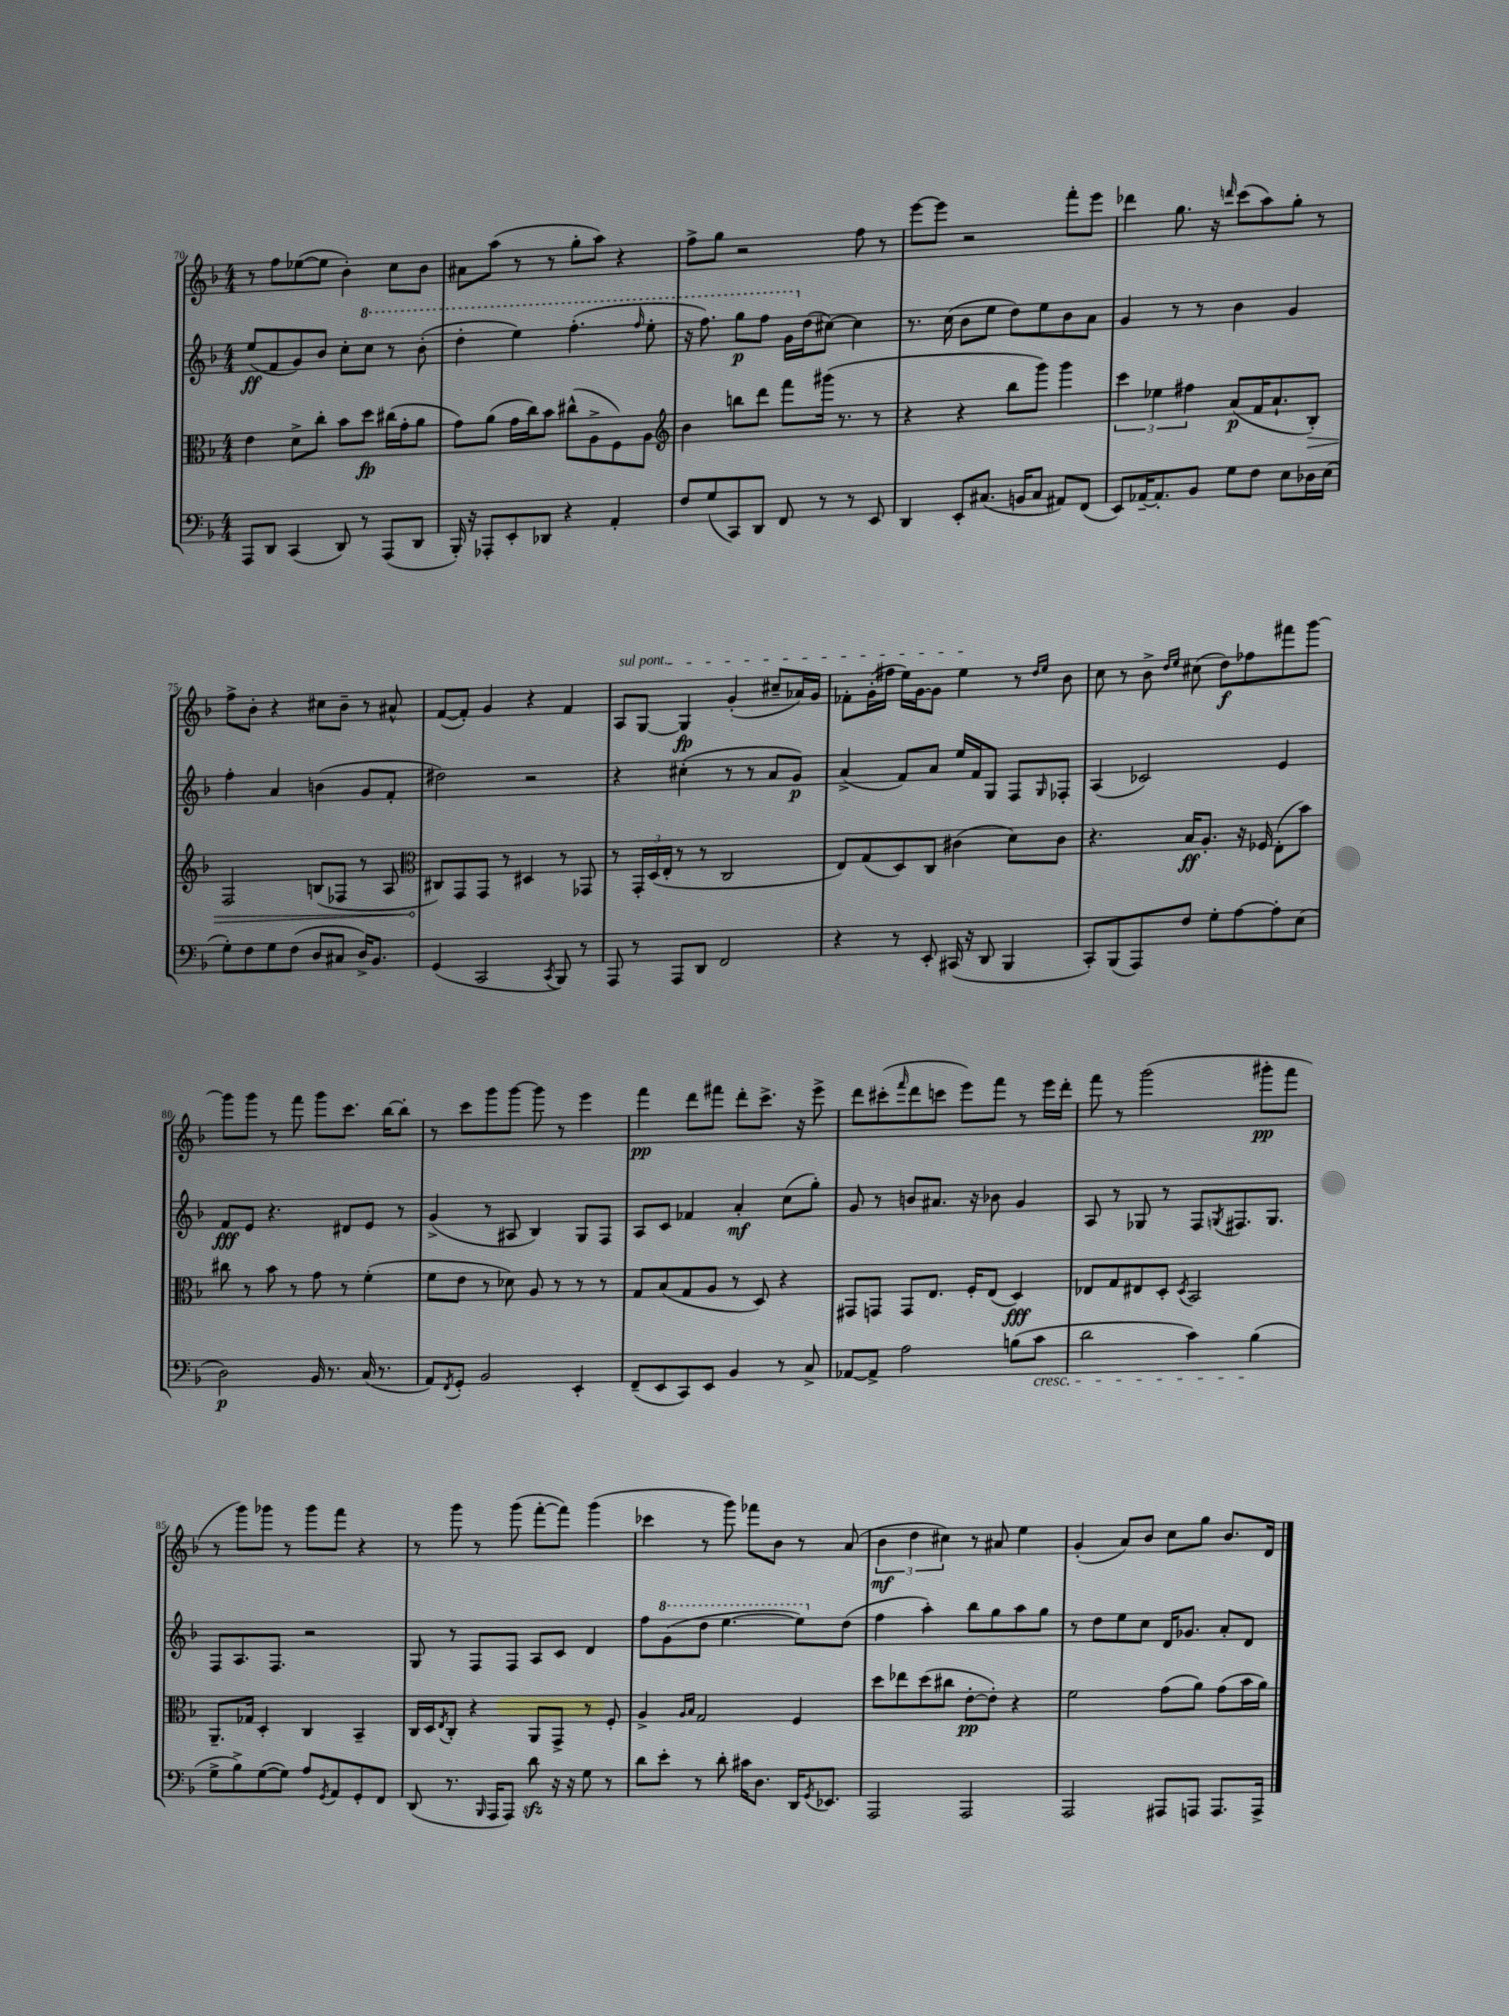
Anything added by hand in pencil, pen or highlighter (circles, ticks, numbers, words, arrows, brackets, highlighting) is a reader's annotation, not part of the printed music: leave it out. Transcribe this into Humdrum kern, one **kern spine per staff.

**kern	**kern	**kern	**kern
*staff4	*staff3	*staff2	*staff1
*clefF4	*clefC3	*clefG2	*clefG2
*k[b-]	*k[b-]	*k[b-]	*k[b-]
*M4/4	*M4/4	*M4/4	*M4/4
8AAA	4e	(8ee	8r
8DD	.	8f	8ff
(4CC	8d^	8g)	([8ee-
.	8cc'	8b-	8ee-]
8DD)	8b-	8cc'	4b-')
8r	8dd	8ccc	.
(8AAA	(16cc#	8r	8cc
.	16g'	.	.
8DD	8a	(8bb-'	8b-
=	=	=	=
16BBB-')	8g)	4ddd'	8a#
16r	.	.	.
8AAA-'	(8a	.	(8aa
8EE'	16g	4eee)	8r
.	16cc)	.	.
8DD-	8b-	.	8r
4r	(8cc#^^	(4.fff'	8gg'
.	8A^	.	8aa)
4AA'	8F)	.	4r
.	.	16qqfff	.
.	8A	8eee'	.
=	=	=	=
*	*clefG2	*	*
8F	4b-	16r	8ff^
.	.	8.fff)	.
(8G	.	.	8gg
8CC)	8bb	8ggg	2r
8DD	8ddd	8fff	.
8FF	8fff	16gg	.
.	.	(16dd	.
8r	(16ggg#	[8cc#)	.
.	8.r	.	.
8r	.	4cc#]	8ff
8EE	8r	.	8r
=	=	=	=
4DD	4r	8.r	[8eee
.	.	.	8eee]
.	.	(16cc	.
8EE'	4r	8b-	2r
(8.C#	.	8ee	.
.	8bb-	8dd)	.
16BB	.	.	.
8C#	8ggg)	8ee	.
8AA#)	4ggg	8b-	8fff'
(8FF	.	8a	8eee
=	=	=	=
8EE)	6ccc	4g	4ddd-
[16AA-~	.	.	.
.	6ee-	.	.
8.AA-']	.	.	.
.	.	8r	8.gg
.	6ff#	.	.
8BB-	.	8r	.
.	.	.	16r
.	.	.	16qqddd
8G	(8a	4b-	(8ccc
8F	16f	.	8aa)
.	8.a`	.	.
8E	.	4g	8gg'
16D-	8B-')	.	8r
(16E	.	.	.
=	=	=	=
8G')	2F	4ff'	8ff^
8F	.	.	8b-'
8G	.	4a	4r
(8F	.	.	.
8D	(8B	(4b	8cc#
8C#	8F-	.	8b-~
16D^)	8r	8g	8r
8.BB-	.	.	.
.	8A	8f'	8a#^^
=	=	=	=
*	*clefC3	*	*
(4GG	8C#)	2dd#)	([8f
.	8GG	.	8f'])
2CC	8GG	.	4g
.	8r	.	.
.	4D#	2r	4r
8qCC	.	.	.
8BBB-)	8r	.	4f
8r	8GG-	.	.
=	=	=	=
8AAA	8r	4r	8A
8r	24GG'	.	[8G
.	(24D	.	.
.	24E'	.	.
8AAA	8r	(4cc#'	4G]
8DD	8r	.	.
2FF	2C	8r	(4g'
.	.	8r	.
.	.	8a	8cc#~
.	.	8g)	16a-)
.	.	.	16g
=	=	=	=
4r	8E)	(4a^	8f-'
.	(8G	.	(16g'
.	.	.	16ff#
8r	8D)	8f)	16ee)
.	.	.	[16g
8EE'	8C	8a	8g]
(16CC#	(4c#	16ee	4ee
16r	.	16f	.
8DD	.	8G	.
4BBB-	8d)	8F	8r
.	.	.	16qqdd
.	.	16qqG	16qqee
.	8c#	8F-'	8b-
=	=	=	=
8CC')	4.r	(4A	8cc
(8BBB-	.	.	8r
8AAA)	.	2c-)	8b-^
.	.	.	16qqdd
.	.	.	16qqee
8F	16B-	.	(8cc#
.	8.A'	.	.
8G'	.	.	8dd)
[8A	16r	.	8ff-
.	16F-	.	.
8A']	(8E'	4e	8fff#
(8E	8b-)	.	[8ggg
=	=	=	=
2D)	8cc#	8f	8ggg]
.	8r	8e	8ggg
.	8b-	4.r	8r
.	8r	.	8fff
16BB-	8g	.	8ggg
8.r	.	.	.
.	8r	8d#	8.ccc
(16C	(4f'	8e	.
8.r	.	.	[16bb-
.	.	8r	8bb-']
=	=	=	=
8AA)	8f	(4g^	8r
8qFF	.	.	.
8GG'	8e	.	8ccc
2BB-	8r	8r	8ggg
.	8d-)	8A#	[8ggg
.	8A	4B-)	8ggg]
.	8r	.	8r
4EE'	8r	8G	4eee
.	8r	8F	.
=	=	=	=
(8FF~	8G	8A	4fff
8EE	(8B-	8c	.
8CC)	8G	4f-	8ddd
8EE	8A	.	8fff#
4BB-	8r	4a'	8ddd'
.	8D)	.	8.ccc^
8r	4r	(8cc	.
.	.	.	16r
8C^	.	8gg')	8eee^
=	=	=	=
[8AA-	8GG#	8g	8ddd
8AA-^]	8GG	8r	(8ccc#'
.	.	.	16qqfff
2A	8GG	8b	8ddd
.	8.E	8.a#	8ccc
.	.	.	8eee)
.	16F'	16r	.
.	(8E	8b-	8fff
(8B	4D)	4g	8r
8c	.	.	16eee
.	.	.	16ddd'
=	=	=	=
2d	8E-	8A	8fff
.	8G	8r	8r
.	8E#	8G-	(2ggg
.	8D'	8r	.
.	8qD	.	.
4c)	2BB-	8F	.
.	.	8qG	.
.	.	8.F#	.
(4B-	.	.	8ggg#'
.	.	8.G	.
.	.	.	8fff
=	=	=	=
8G^	8.AA~	8F	8r
8B-^)	.	8.A	8ggg)
.	16G-	.	.
([8G	4D'	.	8ggg-
.	.	8.F	.
8G])	.	.	8r
8A	4C	2r	8ggg-
8qGG	.	.	.
8AA	.	.	8fff
8GG'	4BB-~	.	4r
8FF	.	.	.
=	=	=	=
(8DD	16C	8G	8r
.	16D	.	.
.	8qE	.	.
8.r	8C'	8r	8ggg
.	4r	8F	8r
16qqBBB-	.	.	.
16AAA	.	.	.
8AAA)	.	8F	(8ggg
8d	8AA	8A	[8fff'
16r	8GG^	8c	8fff])
16r	.	.	.
8G	8r	4d	(4ggg
8r	8F'	.	.
=	=	=	=
8d	4A^	8ff	4ccc-
8e'	.	(8gg	.
.	16qqA	.	.
.	16qqB-	.	.
8r	2G	8ddd	8r
8d'	.	[4.eee	8ggg)
16c#	.	.	8fff-
8.D	.	.	.
.	.	.	8b-
16DD	4F	8eee])	8r
8qGG	.	.	.
8.EE-	.	.	.
.	.	(8dd	(8a
=	=	=	=
2AAA	8dd	4ff	6b-
.	8ee-	.	.
.	.	.	6dd
.	(8dd	4aa')	.
.	.	.	6cc#)
.	8cc#	.	.
2AAA	[8e'	8bb-	8r
.	8e'])	8gg	8a#
.	4r	8aa	4ee
.	.	8gg	.
=	=	=	=
2AAA	2f	8r	(4g'
.	.	8dd	.
.	.	8ee	8a)
.	.	8cc	8b-
8AAA#	(8g	16d	8cc
.	.	8.g-	.
8AAA	8a)	.	8gg
8.AAA	(8g	8a'	8.b-
.	16b-	8d	.
16AAA^	16a)	.	16d
==	==	==	==
*-	*-	*-	*-
